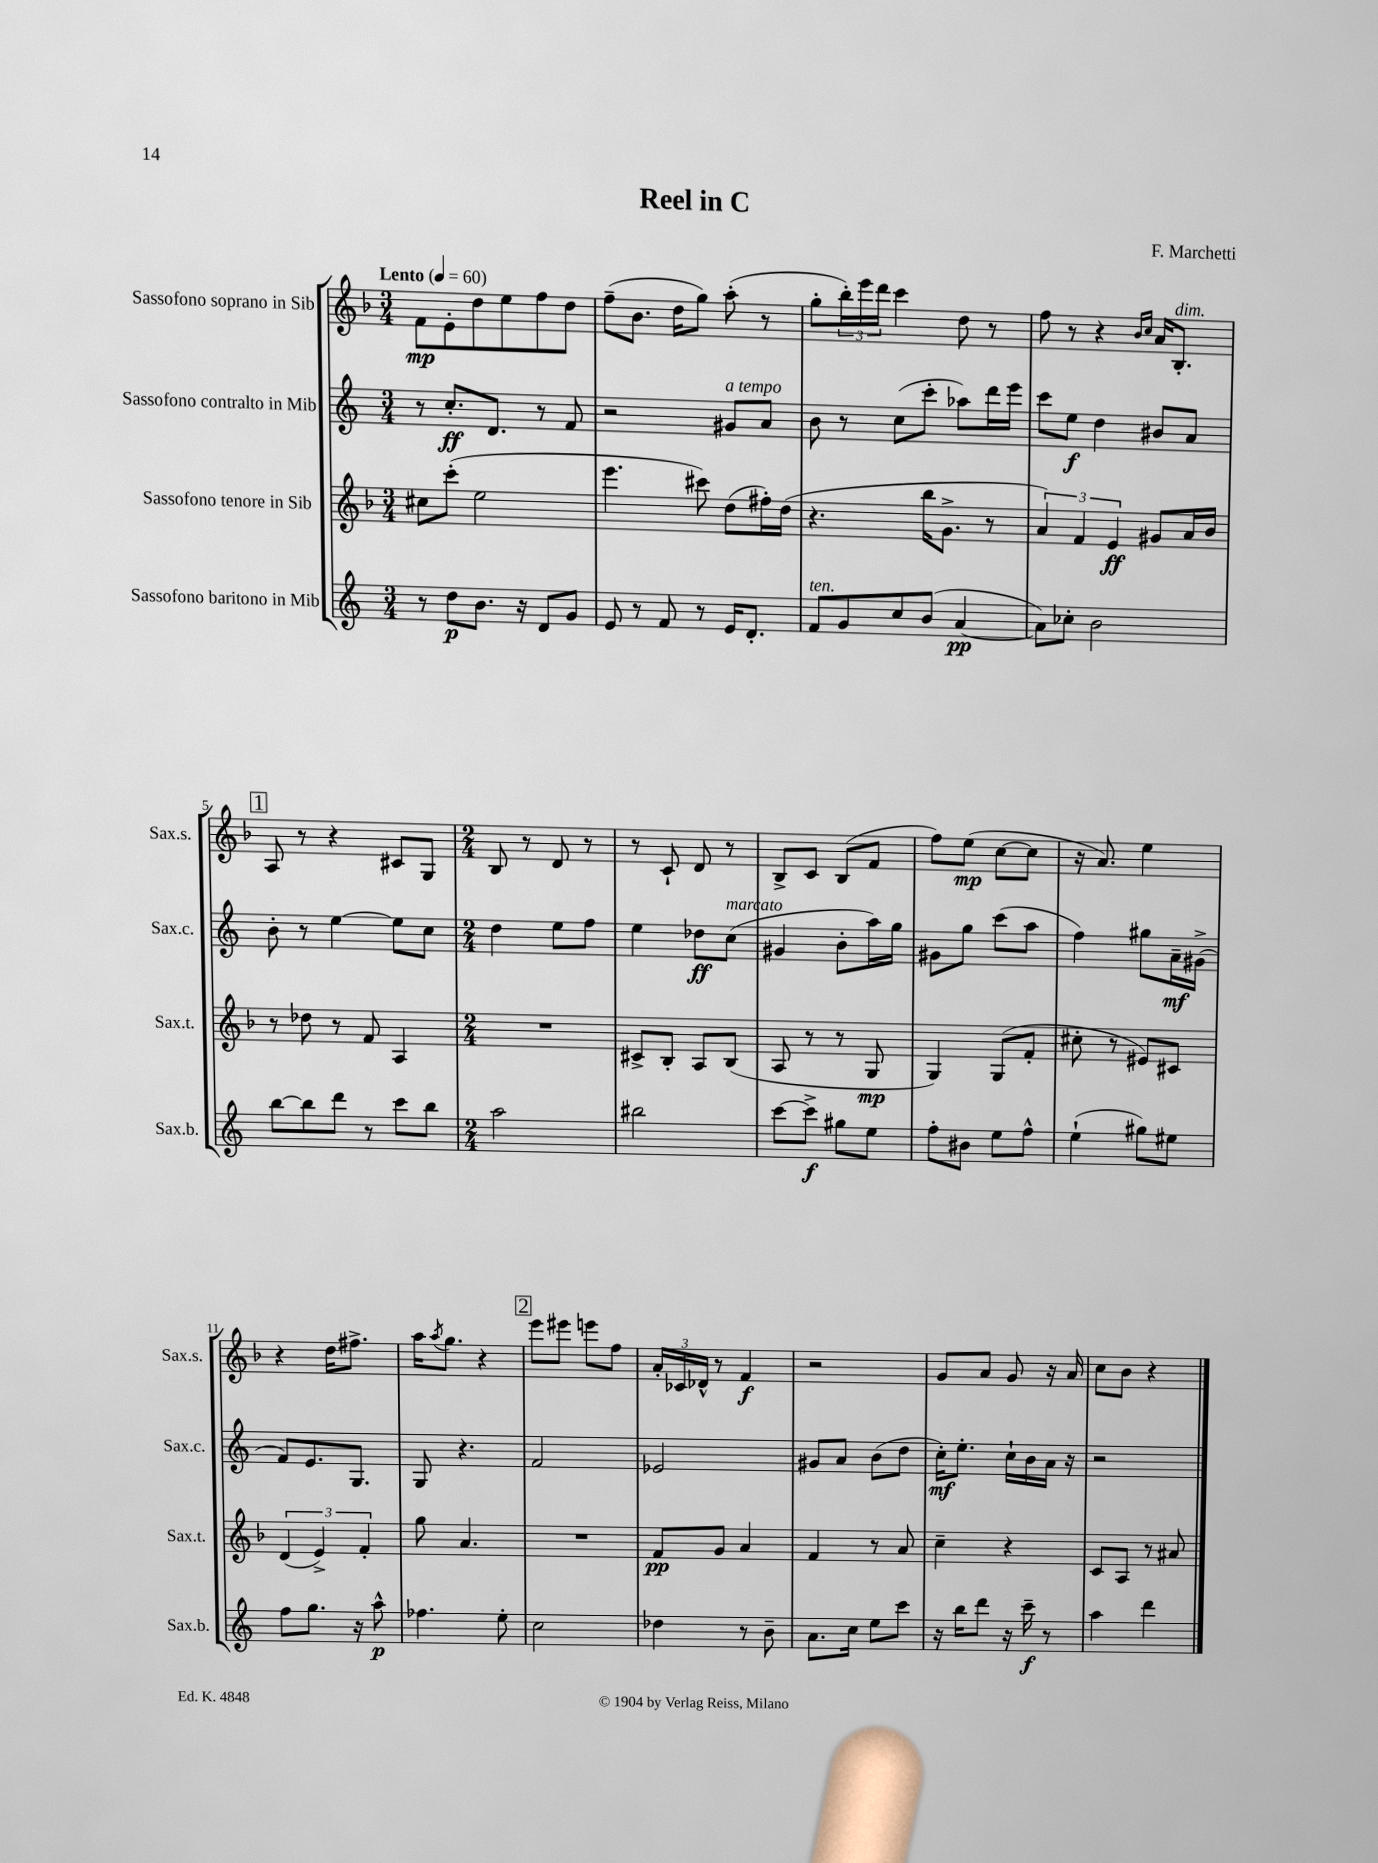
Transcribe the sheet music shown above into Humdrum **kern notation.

**kern	**kern	**kern	**kern
*staff4	*staff3	*staff2	*staff1
*clefG2	*clefG2	*clefG2	*clefG2
*k[]	*k[b-]	*k[]	*k[b-]
*M3/4	*M3/4	*M3/4	*M3/4
*MM60	*MM60	*MM60	*MM60
8r	8cc#\L	8r	8f\L
8dd\L	(8ccc'\J	8.cc'/L	8e'\
8.b\J	2ee\	.	8dd\
.	.	8.d/J	.
.	.	.	8ee\
16r	.	.	.
8d/L	.	8r	8ff\
8g/J	.	8f/	8dd\J
=	=	=	=
8e/	4.eee\	2r	(8ff~\L
8r	.	.	8.b-\J
8f/	.	.	.
.	.	.	16dd\LK
8r	8ccc#\)	.	8gg\J)
16e/LK	(8dd\L	8g#/L	(8aa'\
8.d'/J	.	.	.
.	16ff#'\L)	8a/J	8r
.	(16dd\JJ	.	.
=	=	=	=
8f/L	4.r	8b\	8gg'\L
8g/	.	8r	24bb-'\L)
.	.	.	24eee\
.	.	.	24ddd\JJ
8cc/	.	(8cc\L	4ccc\
(8b/J	16bb-\LK	8ccc'\J	.
.	8.g^\J	.	.
[4a/	.	8aa-\L)	8dd\
.	8r	16ddd\L	8r
.	.	16eee\JJ	.
=	=	=	=
8a\]L)	6a/)	8ccc\L	8ff\
8cc-'\J	.	8ee\J	8r
.	6f/	.	.
2b\	.	4dd\	4r
.	6e/	.	.
.	.	.	16qqb-/LL
.	.	.	16qqcc/JJ
.	8g#/L	8b#/L	16a/LK
.	.	.	8.B-'/J
.	16a/L	8a/J	.
.	16b-/JJ	.	.
=	=	=	=
[8bb\L	8r	8b'\	8A/
8bb\]	8dd-\	8r	8r
8ddd\J	8r	[4ee\	4r
8r	8f/	.	.
8ccc\L	4A/	8ee\]L	8c#/L
8bb\J	.	8cc\J	8G/J
=	=	=	=
*M2/4	*M2/4	*M2/4	*M2/4
2aa\	2r	4dd\	8B-/
.	.	.	8r
.	.	8ee\L	8d/
.	.	8ff\J	8r
=	=	=	=
2bb#\	8c#^/L	4ee\	8r
.	8B-'/J	.	8c`/
.	8A/L	8dd-\L	8d/
.	(8B-/J	(8cc\J	8r
=	=	=	=
[8ccc\L	8A/	4g#/	8B-^/L
8ccc^\]J	8r	.	8c/J
8gg#\L	8r	8b'\L	(8B-/L
8ee\J	8G/	16aa\L)	8f/J
.	.	16gg\JJ	.
=	=	=	=
8ff'\L	4G/)	8g#\L	8ff\L)
8b#\J	.	8gg\J	(8ee\J
8ee\L	(8G/L	(8ccc\L	[8cc\L
8ff^^\J	8f'/J	8aa\J	8cc\]J
=	=	=	=
(4ee`\	8cc#'\	4ff\)	16r
.	.	.	8.a/)
.	8r	.	.
8gg#\L)	8e#/L)	8gg#\L	4ee\
8ee#\J	8c#/J	16a~\L	.
.	.	(16g#^\JJ	.
=	=	=	=
8ff\L	(6d/	8f/L)	4r
8.gg\J	.	8.e/	.
.	6e^/)	.	.
.	.	.	16dd\LK
16r	.	8.G/J	8.ff#^\J
.	6f'/	.	.
8aa^^\	.	.	.
=	=	=	=
4.ff-\	8gg\	8G/	16aa\LK
.	.	.	8qaa/
.	.	.	8.gg\J
.	4.a/	4.r	.
.	.	.	4r
8ee'\	.	.	.
=	=	=	=
2cc\	2r	2f/	8eee\L
.	.	.	8eee#\J
.	.	.	8eee\L
.	.	.	8ff\J
=	=	=	=
4dd-\	8f/L	2e-/	24a'/LL
.	.	.	24c-/
.	.	.	24d-^^/JJ
.	8g/J	.	8r
8r	4a/	.	4f/
8b~\	.	.	.
=	=	=	=
8.a\L	4f/	8g#/L	2r
.	.	8a/J	.
16cc\Jk	.	.	.
8ee\L	8r	(8b\L	.
8ccc\J	8a/	8dd\J	.
=	=	=	=
16r	4cc~\	16cc'\LK)	8g/L
16bb\LK	.	8.ee'\J	.
8ddd\J	.	.	8a/J
16r	4r	16cc`\LL	8g/
16ccc~\	.	16b\	.
8r	.	16a\JJ	16r
.	.	16r	16a/
=	=	=	=
4aa\	8c/L	2r	8cc\L
.	8A/J	.	8b-\J
4ddd\	8r	.	4r
.	8a#/	.	.
==	==	==	==
*-	*-	*-	*-
